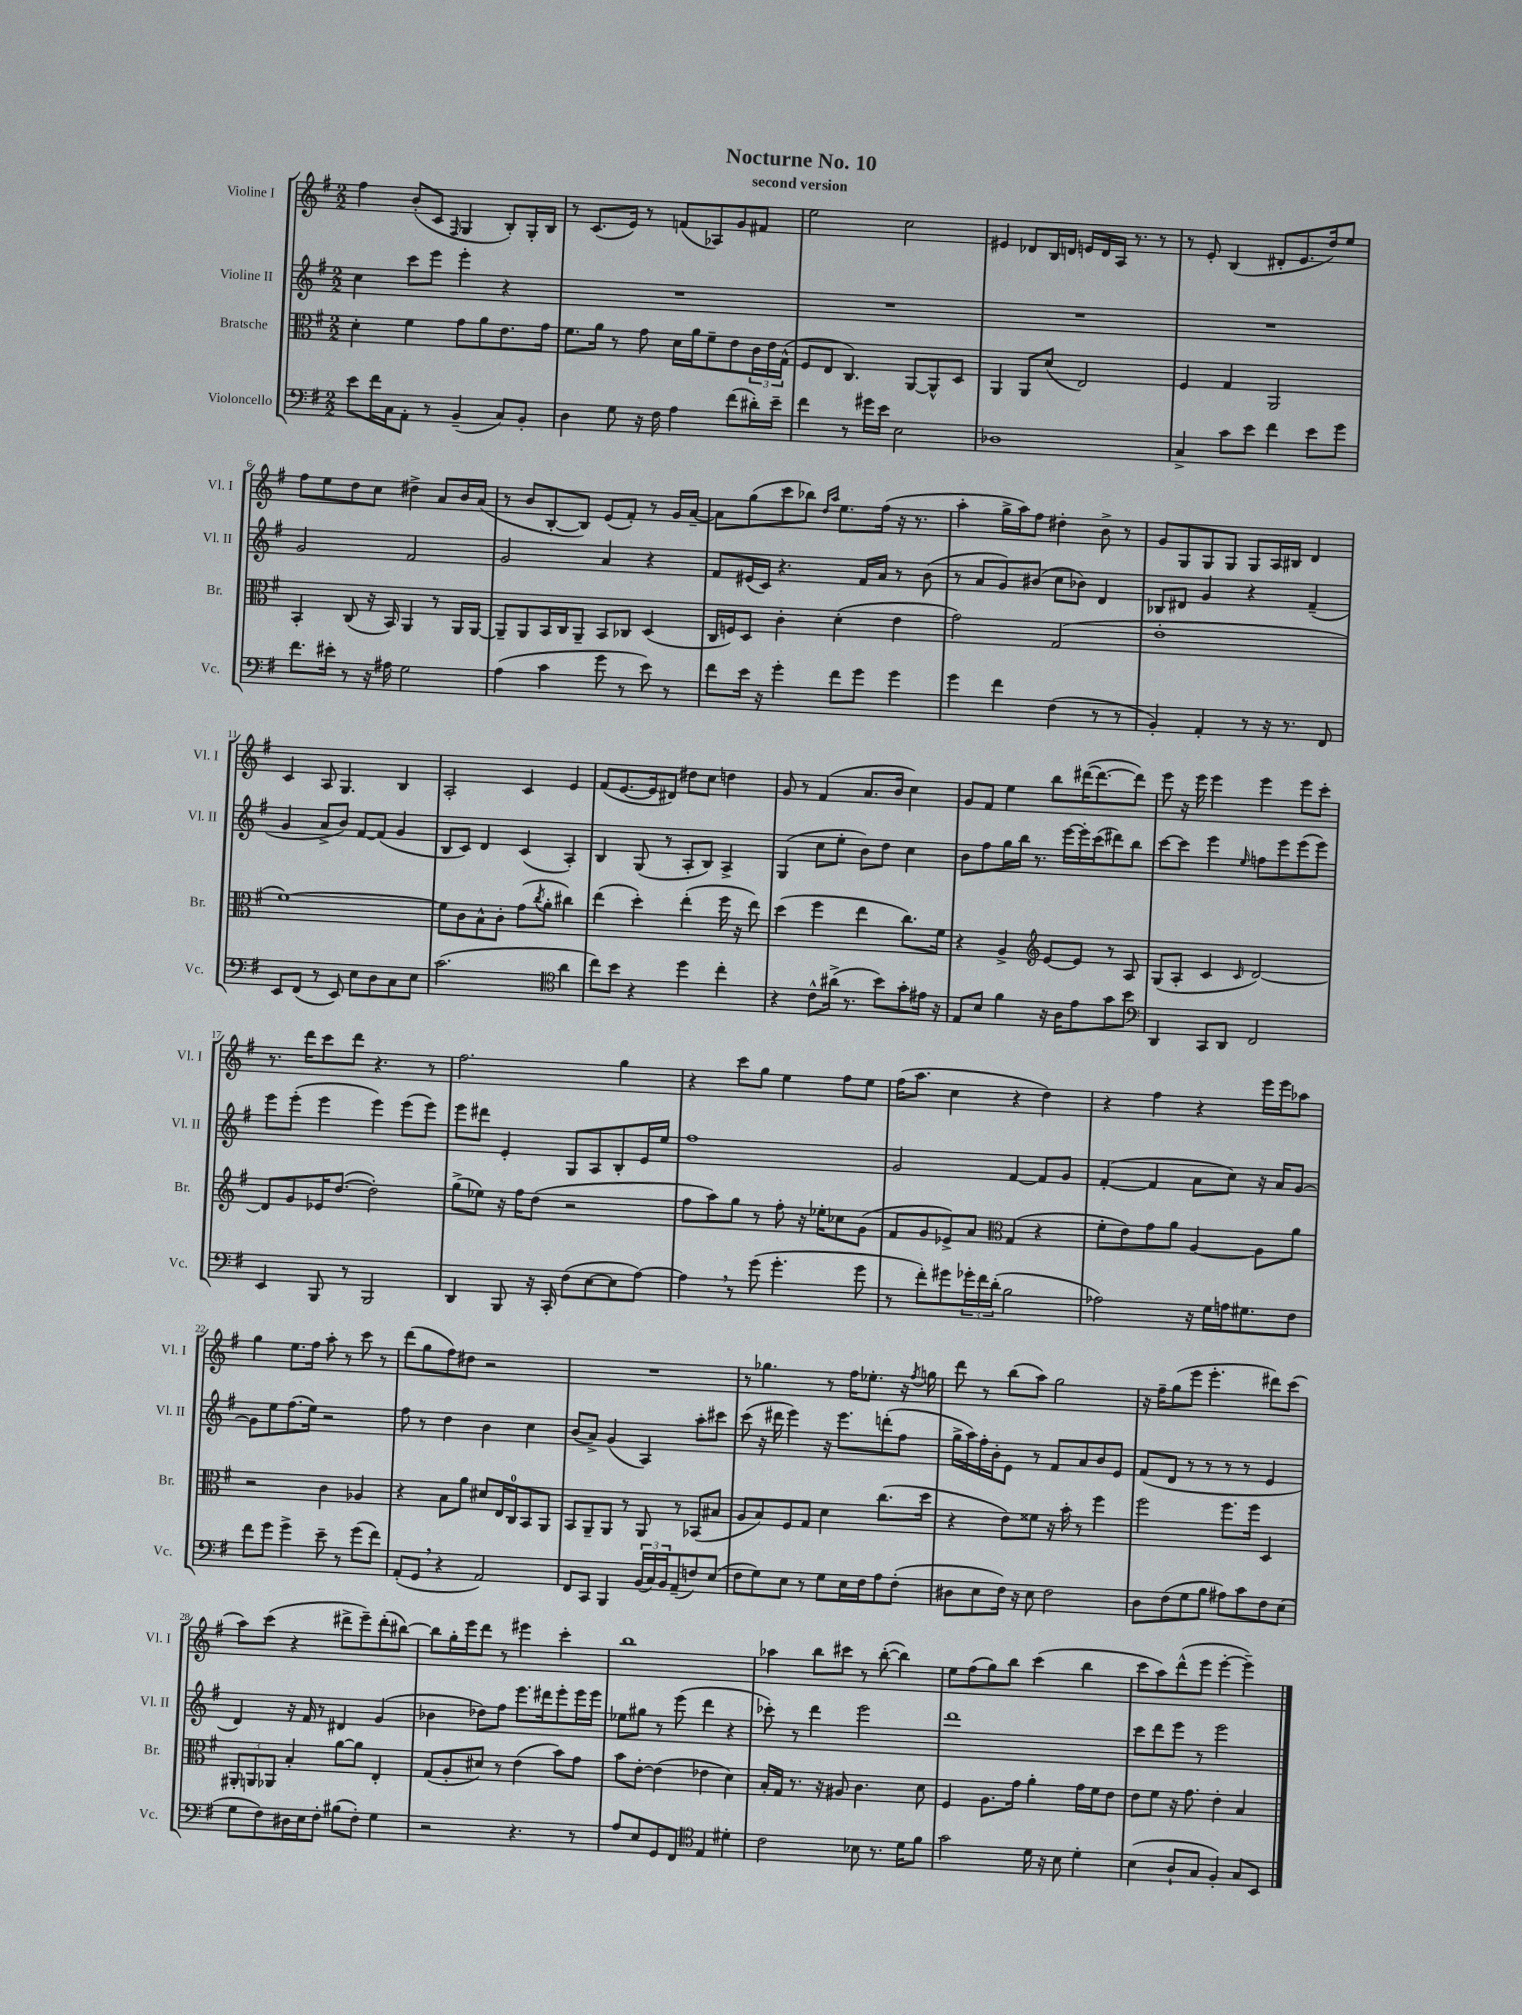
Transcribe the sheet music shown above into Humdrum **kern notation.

**kern	**kern	**kern	**kern
*staff4	*staff3	*staff2	*staff1
*clefF4	*clefC3	*clefG2	*clefG2
*k[f#]	*k[f#]	*k[f#]	*k[f#]
*M2/2	*M2/2	*M2/2	*M2/2
8e\L	4d'\	4cc\	4ff#\
16f#\L	.	.	.
16C\J	.	.	.
8AA'\J	4f#\	8ccc\L	(8b'/L
8r	.	8eee\J	8c/J
.	.	.	16qqF#/
(4BB~/	8g\L	4eee'\	4G/
.	8a\	.	.
8C/L)	8.e\	4r	8B'/L)
8BB'/J	.	.	16G'/L
.	16g\Jk	.	16B/JJ
=	=	=	=
4D\	8.f#\L	1r	8r
.	.	.	(8.c/L
.	16a\Jk	.	.
8G\	8r	.	.
.	.	.	16e/Jk)
16r	8g\	.	8r
16F#\	.	.	.
4A\	16d\LL	.	(8f/L
.	16a\J	.	.
.	8f#~\	.	8A-/)
(8f#\L	8e\	.	8g/
16d#'\L)	24c\L	.	8f#/J
.	24e\	.	.
16e~\JJ	.	.	.
.	(24G^^\JJ	.	.
=	=	=	=
4f#\	8F#/L	1r	2ee\
.	8E/J	.	.
8r	4.C/)	.	.
16g#\LL	.	.	.
16e\JJ	.	.	.
2E\	.	.	2cc\
.	[8AA/L	.	.
.	8AA^^/]	.	.
.	8D/J	.	.
=	=	=	=
1D-	4AA/	1r	4e#/
.	8AA/L	.	8d-/L
.	(8d/J	.	16B/L
.	.	.	16d/JJ
.	2E/)	.	16e/LL
.	.	.	16d/
.	.	.	16A/JJ
.	.	.	8.r
.	.	.	8r
=	=	=	=
4C^/	4F#/	1r	8r
.	.	.	8e'/
8c\L	4G/	.	(4B/
8e\J	.	.	.
4f#\	2AA/	.	8d#'/L
.	.	.	8.e/
8e\L	.	.	.
.	.	.	16dd/k)
8g\J	.	.	8ee/J
=	=	=	=
8.f#\L	4BB'/	2g/	8ff#\L
.	.	.	8ee\
16e#'\Jk	.	.	.
8r	(8C/	.	8dd\
16r	16r	.	8cc\J
16A#\	16BB/)	.	.
2G\	4AA/	2f#/	4dd#^\
.	8r	.	8a/L
.	16AA/LL	.	16b/L
.	[16AA/JJ	.	(16a/JJ
=	=	=	=
(4A\	8AA~/]L	2g/	8r
.	8AA/	.	8b/L
4c\	16BB/L	.	[8B'/
.	16C/J	.	.
.	8AA~/J	.	8B/]J)
8g\	8BB/L	4a/	(8e/L
8r	8C-/J	.	8f#'/J)
8e\)	(4D/	4r	8r
8r	.	.	16g/LL
.	.	.	[16a~/JJ
=	=	=	=
8f#\L	16C/LL	8f#/L	8a\]L
.	16F/J)	.	.
16e\Jk	8D/J	(16e#/L	(8gg\
16r	.	16c/JJ)	.
4g'\	4c'\	4.r	8ccc\
.	.	.	8bb-\J)
.	.	.	16qqdd/LL
.	.	.	16qqaa/JJ
8f#\L	(4d'\	.	8.ee\L
8g\J	.	16f#/LL	.
.	.	16a/JJ	(16ff#\Jk
4g\	4e\	8r	16r
.	.	.	8.r
.	.	(8b\	.
=	=	=	=
4g\	2g\)	8r	4aa'\
.	.	8a/L	.
4f#\	.	8g/)	16gg^\LL
.	.	.	16aa\J)
.	.	(8b#/J	8ff#\J
(4F#\	(2G/	8cc\L	4dd#'\
.	.	8b-\J)	.
8r	.	4d/	8b^\
8r	.	.	8r
=	=	=	=
4BB'/)	1e'	8B-/L	8g/L
.	.	8d#/J	8G/
4AA'/	.	4g/	8G/
.	.	.	8G/J
8r	.	4r	8G/L
16r	.	.	16A/L
8.r	.	.	16B#/JJ
.	.	(4f#~/	4d/
8FF#/	.	.	.
=	=	=	=
8EE/L	[1f#)	4g/	4c/
(8FF#/J	.	.	.
8r	.	8a^/L	8A/
8EE/)	.	8b/J)	4.G/
8E\L	.	[8f#/L	.
8D\	.	(8f#/]J	.
8C\	.	4g/	4B/
8E\J	.	.	.
=	=	=	=
(2.c\	8f#\]L	8B/L	2A'/
.	8c\	8c/J)	.
.	8B^^\	4d/	.
.	8c'\J	.	.
.	(8g\L	(4c/	4c/
.	8qcc/	.	.
.	8a'\J	.	.
*clefC4	*	*	*
4a\	4cc#\)	4A'/)	4e/
=	=	=	=
8cc\L)	(4ee\	4B/	(8f#/L
8b\J	.	.	[8.e/
4r	4dd'\)	(8G/	.
.	.	.	16e/]k
.	.	8r	8d#/J)
4dd\	(4ee'\	8A'/L	8dd#\L
.	.	8B/J)	8cc\J
4cc'\	16ff#\	4A^/	4dd\
.	16r	.	.
.	8ee\)	.	.
=	=	=	=
4r	(4dd\	(4G/	8g/
.	.	.	8r
8c^^\L	4ff#\	8cc\L	(4f#/
(16a#^\Jk	.	8ee'\J	.
8.r	.	.	.
.	4ee\	8b\L)	8.a/L
8b\L)	.	8dd\J	.
.	.	.	16b/Jk
8g'\	8.cc\L)	4cc\	4cc\)
16e#\Jk	.	.	.
16r	16f#\Jk	.	.
=	=	=	=
8E/L	4r	8b\L	8g/L
8B/J	.	8ff#\	8f#/J
4f#\	4A^/	16gg\L	4ee\
.	.	16bb\JJ	.
.	.	8.r	.
*	*clefG2	*	*
16r	[8e/L	.	8bb\L
16A\LK	.	[16eee\LL	.
8e\	8e/]J	16eee'\]	([16ddd#\K
.	.	(16ccc\J	8.ddd#\_
8g\	8r	8ddd#\)	.
8b\J	8A/	8bb\J	8ddd#\]J)
=	=	=	=
*clefF4	*	*	*
4DD/	(8G/L	[8ccc\L	8eee\
.	8A'/J	8ccc\]J	16r
.	.	.	16eee\
8CC/L	4c/	4eee\	4eee\
8DD/J	.	.	.
.	16qqc/	16qqee/	.
2FF#/	[2d/)	8ff\L	4eee\
.	.	8eee\	.
.	.	(8eee\	8eee\L
.	.	8eee\J)	8ccc'\J
=	=	=	=
4EE/	8d/]L	8eee\L	8.r
.	8g/	(8eee'\J	.
.	.	.	16ddd\LK
8BBB/	16e-/K	4eee\	8ccc\
.	([8.dd/J	.	.
8r	.	.	8ddd\J
2BBB/	2dd'\])	4eee\)	4.r
.	.	(8eee\L	.
.	.	8eee\J)	8r
=	=	=	=
4DD/	(8gg^\L	8eee\L	2.ff#\
.	8ee-\J)	8ddd#\J	.
8BBB/	16r	4e'/	.
.	16ff#\LK	.	.
16r	(8dd\J	.	.
16CC'/	.	.	.
(8F#\L	2r	8G/L	.
[8E\	.	8A/	.
8E\]	.	8B'/	4gg\
[8A\J)	.	16e/L	.
.	.	16ee/JJ	.
=	=	=	=
4A\]	8ff#\L	1ff#	4r
.	8aa\)	.	.
8r	8gg\J	.	8ccc\L
(8g\	8r	.	8gg\J
4.g'\	8ff#'\	.	4ee\
.	16r	.	.
.	16ee-'\LK	.	.
.	8cc-\	.	8ff#\L
8g\	(8g\J	.	8ee\J
=	=	=	=
8r	8f#/L	2g/	(16ff#\LK
.	.	.	8.aa\J
8f#'\L)	8g/	.	.
8g#\	8e-^/)	.	4cc\
24g-'\L	8a/J	.	.
24f#\	.	.	.
(24d'\JJ	.	.	.
*	*clefC3	*	*
2B\	(4G/	[4f#/	4r
.	4r	8f#/]L	4dd\)
.	.	8g/J	.
=	=	=	=
2A-\)	8f#'\L	([4f#'/	4r
.	8e\)	.	.
.	8g\	4f#/]	4ff#\
.	8a\J	.	.
16r	[4A/	8a\L	4r
16G\LL	.	.	.
16A\J	.	8cc\J)	.
8.G#\	.	.	.
.	8A\]L	16r	16eee\LL
.	.	16a/LK	16eee\J
8F#\J	8a\J	[8g/J	8aa-\J
=	=	=	=
8f#\L	2r	8g\]L	4gg\
8g\J	.	8ee\	.
4g^\	.	(8.ff#\	8.ee\L
.	.	16ee\Jk)	16ff#\Jk
8e~\	4c\	2r	8aa'\
8r	.	.	8r
(8g\L	4A-/	.	8ccc\
8f#\J)	.	.	8r
=	=	=	=
(8AA'/L	4r	8ff#\	(8ddd\L
8GG/J	.	8r	8gg\
4r	8B\L	4dd\	8ff#\)
.	8a\J	.	8dd#\J
2AA/)	8d#/L	4b\	2r
.	16E/L	.	.
.	16C/J	.	.
.	8BB/	4cc\	.
.	8AA/J	.	.
=	=	=	=
8FF#/L	8BB/L	(8b/L	1r
8CC/J	8AA~/	8a^/J)	.
4BBB/	8AA/J	(4g/	.
.	8r	.	.
(24BB/LL	8AA/	4A/)	.
24C/)	.	.	.
24BB/J	.	.	.
(8AA~/	8r	.	.
8F/)	(8BB-/L	8aa'\L	.
(8E/J	8B#/J	8ccc#\J	.
=	=	=	=
8F#\L	8A/L	(8ccc\	8r
8G\)	8B/)	16r	4.gg-\
.	.	16ddd#\	.
8E\J	8F#/	4eee\)	.
8r	8G/J	.	.
8G\L	4d\	16r	8r
.	.	8.eee\L	.
16E\L	.	.	16ff#\LK
16F#\J	.	.	8.ee-'\J
8A\	(8.cc\L	(8ddd'\	.
(8F#'\J	.	8ff#\J	16r
.	.	.	8qff#/
.	16dd\Jk	.	16gg\
=	=	=	=
8D#\L	4r	16gg^\LL	8ddd\
.	.	16aa\)	.
8E\	.	16ff#'\	8r
.	.	16b'\J	.
16F#\Jk)	8e\L)	8e\J	(8bb\L
16r	.	.	.
8E\	8f##\J	8r	8aa\J)
2F#\	16r	8f#/L	2gg\
.	16b'\	.	.
.	8r	8a/	.
.	4ff#\	8b/	.
.	.	8e/J	.
=	=	=	=
8D\L	2ff#\	(8f#/L	16r
.	.	.	16ff#~\LK
(8F#\	.	8d/J	(8gg\
8G\	.	8r	8eee\J
8B\J	.	8r	4.eee'\
8A#\L)	8.ff#\L	8r	.
8c\	.	8r	.
.	16ff#\Jk	.	.
8F#\	4D/	4e/	8ddd#\L)
(8E\J	.	.	(8ccc\J
=	=	=	=
8G\L	12AA#'/L	4d/)	8aa\L)
.	12AA/	.	.
8F#\)	.	.	(8ccc\J
.	12AA-/J	.	.
16D#\L	4B'/	16r	4r
16E\J	.	16f#/	.
8F#'\J	.	8r	.
(8B#\L	[8a\L	4d#/	8ddd#^\L
8F#'\J)	8a\]J	.	8eee~\)
4G\	4E'/	(4g/	(8ddd#'\
.	.	.	[8bb#\J)
=	=	=	=
2r	(8G/L	4b-\	8bb#\]L
.	8A'/	.	16gg'\L
.	.	.	16eee\J
.	8d#/J)	8dd-\L)	8ddd\J
.	8r	8ff#\J	8r
4.r	(4e\	8.eee\L	4eee#\
.	.	16ddd#\k	.
.	8b\L)	8eee'\	4ccc'\
8r	8g\J	16eee\L	.
.	.	16eee\JJ	.
=	=	=	=
8A/L	8b\L	8ee-\L	1bb
8E/	[8e'\J	8gg#\J	.
8GG/	(4e\]	8r	.
8FF#/J	.	(8eee\	.
*clefC4	*	*	*
4E/	4e-\	4ddd\	.
4d#'\	4d\)	4r	.
=	=	=	=
2c\	16B'/LL	8ccc-'\)	4aa-\
.	16G/JJ	.	.
.	8.r	8r	.
.	.	4ddd\	8bb\L
.	16r	.	.
.	8A#/	.	8ccc#\J
8B-\	4.c\	2eee\	8r
8.r	.	.	([8bb'\
.	.	.	4bb\])
16d\LK	.	.	.
8f#\J	8d\	.	.
=	=	=	=
2g\	4F#/	1ddd	8ee\L
.	.	.	(8ff#\
.	8.A\L	.	8gg\)
.	.	.	8bb\J
.	16g\Jk	.	.
16d\	4a'\	.	(4ccc\
16r	.	.	.
8B\	.	.	.
4d'\	16g\LL	.	4bb\
.	16f#\J	.	.
.	8e\J	.	.
=	=	=	=
(4B\	8e\L	8ccc\L	8ccc\L
.	8f#\J	8ddd\	8aa\)
8A`/L	16r	8eee\J	(8ddd^^\
.	8.g\	.	.
8G/J	.	8r	8eee\J
4F#'/)	4e'\	2eee\	[4eee'\
8G/L	4B/	.	4eee~\])
8BB/J	.	.	.
==	==	==	==
*-	*-	*-	*-
